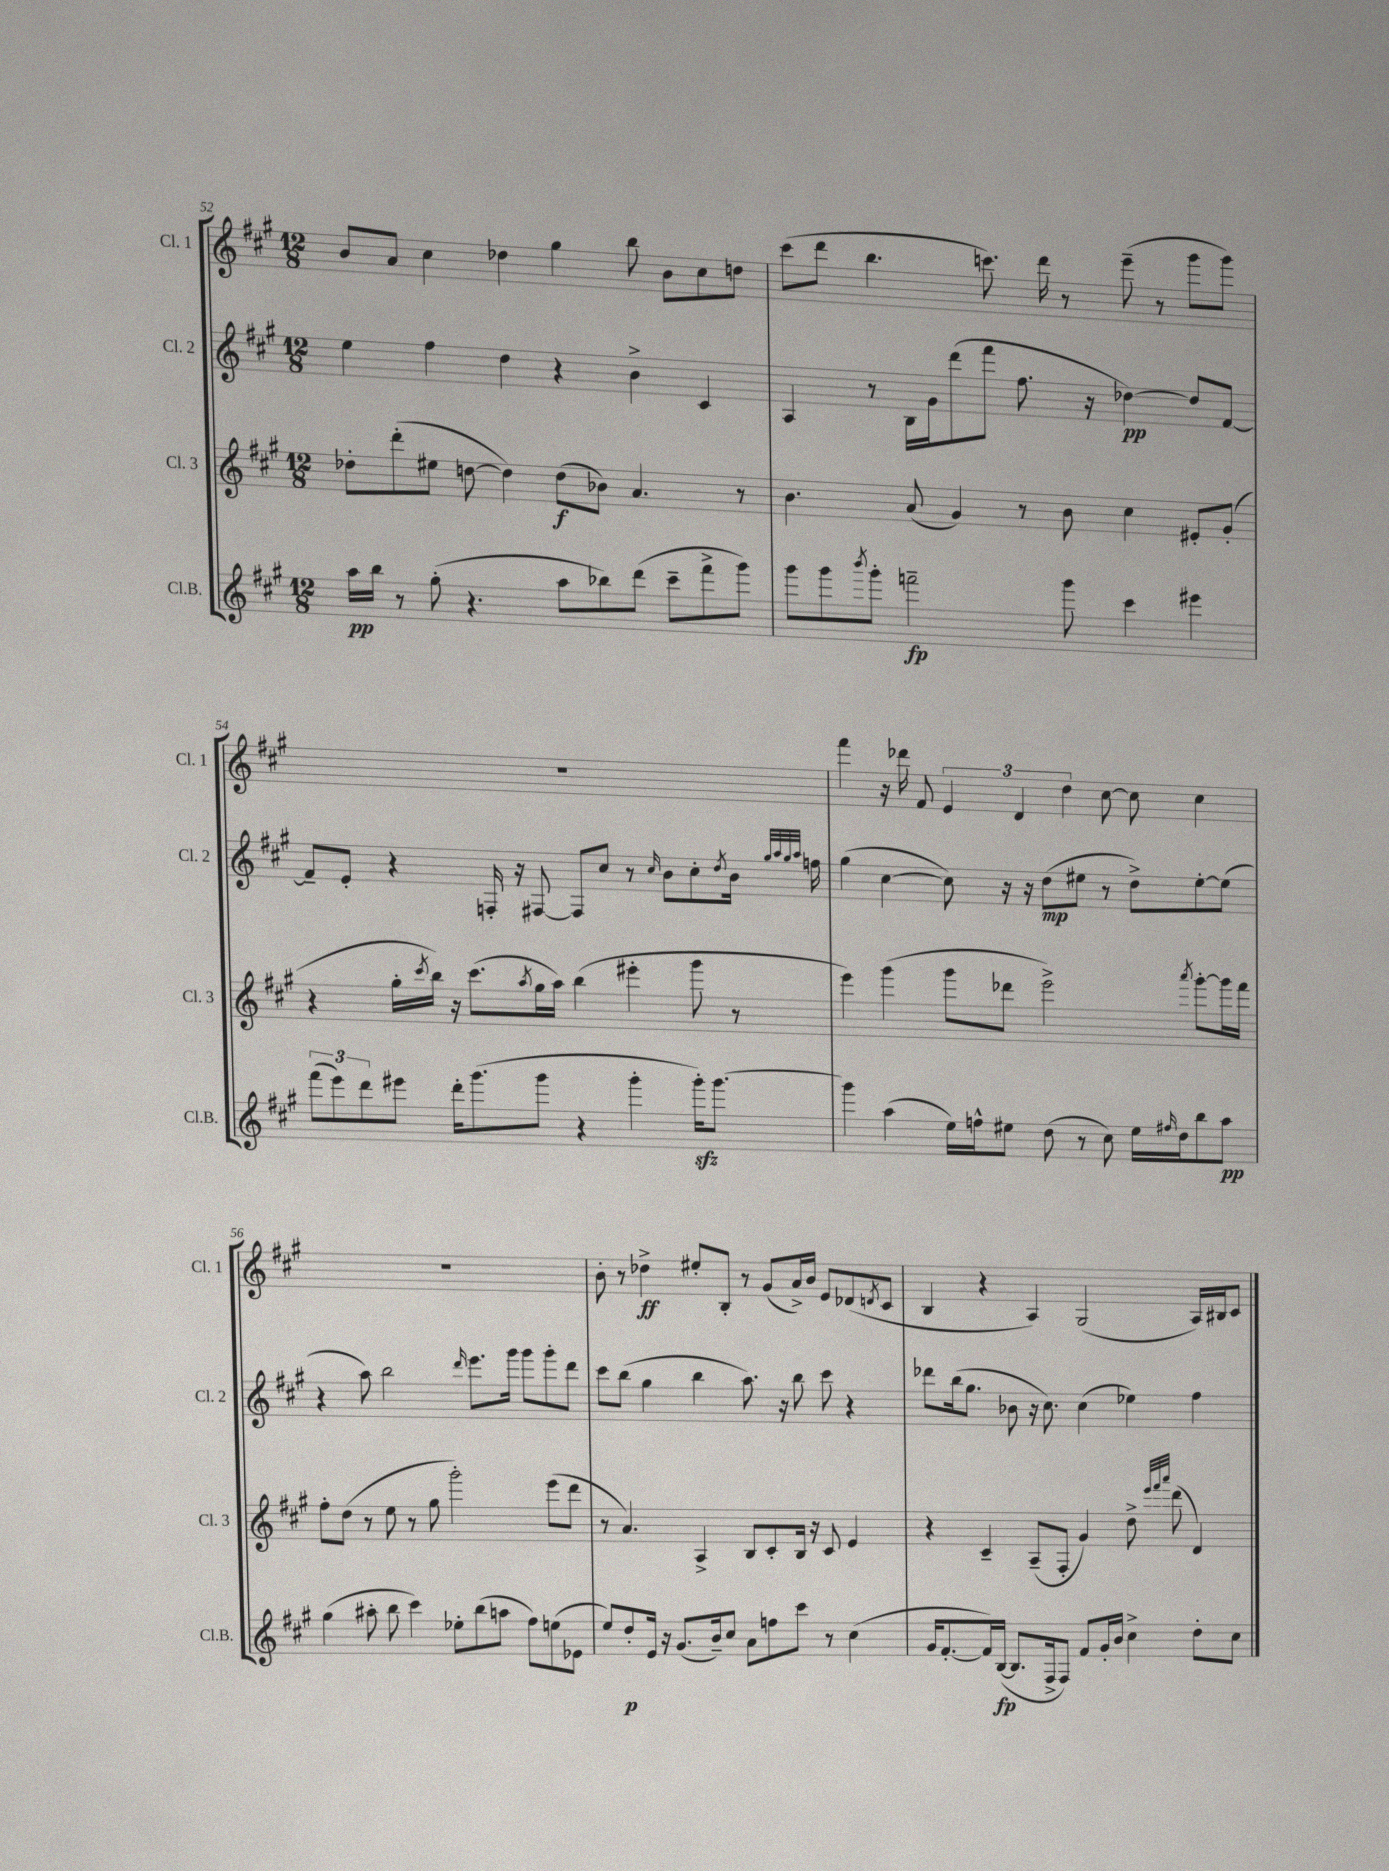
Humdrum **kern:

**kern	**dynam	**kern	**dynam	**kern	**dynam	**kern	**dynam
*part4	*part4	*part3	*part3	*part2	*part2	*part1	*part1
*staff4	*staff4	*staff3	*staff3	*staff2	*staff2	*staff1	*staff1
*I"Cl.B.	*	*I"Cl. 3	*	*I"Cl. 2	*	*I"Cl. 1	*
*I'Cl.B.	*	*I'Cl. 3	*	*I'Cl. 2	*	*I'Cl. 1	*
*clefG2	*	*clefG2	*	*clefG2	*	*clefG2	*
*k[f#c#g#]	*	*k[f#c#g#]	*	*k[f#c#g#]	*	*k[f#c#g#]	*
*M12/8	*	*M12/8	*	*M12/8	*	*M12/8	*
=52	=52	=52	=52	=52	=52	=52	=52
16aa\LL	pp	8dd-X'\L	.	4ee\	.	8b/L	.
16bb\JJ	.	.	.	.	.	.	.
8r	.	(8ddd'\	.	.	.	8a/J	.
(8gg#'\	.	8ee#X\J	.	4ff#\	.	4cc#\	.
4.r	.	[8ddn\	.	.	.	.	.
.	.	4dd\])	.	4dd\	.	4dd-X\	.
8aa\L	.	(8dd\L	f	4r	.	4gg#\	.
8bb-X\)	.	8b-X\J)	.	.	.	.	.
(8ddd\J	.	4.a/	.	4b^\	.	8bb\	.
8ccc#~\L	.	.	.	.	.	8b\L	.
8fff#^\	.	.	.	4c#/	.	8cc#\	.
8ggg#\J)	.	8r	.	.	.	8ddn\J	.
=53	=53	=53	=53	=53	=53	=53	=53
8ggg#\L	.	4.b\	.	4A/	.	(8ccc#\L	.
8ggg#\	.	.	.	.	.	8ddd\J	.
8qbbb/	.	.	.	.	.	.	.
8ggg#'\J	.	.	.	8r	.	4.bb\	.
2fffn~\	fp	(8a/	.	16B\LL	.	.	.
.	.	.	.	16g#\J	.	.	.
.	.	4g#/)	.	(8ddd\	.	.	.
.	.	.	.	8fff#\J	.	8.cccn\)	.
.	.	8r	.	8.ff#\	.	.	.
.	.	.	.	.	.	16ddd\	.
8ggg#\	.	8b\	.	.	.	8r	.
.	.	.	.	16r	.	.	.
4ccc#\	.	4cc#\	.	[4dd-X\)	pp	(8eee~\	.
.	.	.	.	.	.	8r	.
4eee#X\	.	8e#X'/L	.	8dd-/L]	.	8ggg#\L	.
.	.	(8g#'/J	.	[8f#/J	.	8ggg#\J)	.
!!LO:LB:g=z
=54	=54	=54	=54	=54	=54	=54	=54
(12fff#\L	.	4r	.	8f#~/L]	.	1.r	.
12eee\)	.	.	.	.	.	.	.
.	.	.	.	8e'/J	.	.	.
12ddd\	.	.	.	.	.	.	.
8eee#X\J	.	16gg#'\LL	.	4r	.	.	.
.	.	8qccc#/	.	.	.	.	.
.	.	16bb\JJ)	.	.	.	.	.
16ddd'\KL	.	16r	.	.	.	.	.
(8.ggg#\	.	(8.ccc#\L	.	.	.	.	.
.	.	.	.	16Fn'/	.	.	.
.	.	.	.	16r	.	.	.
.	.	8qaa/	.	.	.	.	.
8ggg#\J	.	16gg#\L	.	[8F#X/	.	.	.
.	.	16aa\JJ)	.	.	.	.	.
4r	.	(4bb\	.	8F#/L]	.	.	.
.	.	.	.	8cc#/J	.	.	.
4ggg#'\	.	4eee#X'\	.	8r	.	.	.
.	.	.	.	16qqcc#/	.	.	.
.	.	.	.	8b\L	.	.	.
16ggg#zz'\KL)	.	8ggg#\	.	8cc#'\	.	.	.
[8.ggg#\J	.	.	.	.	.	.	.
.	.	.	.	8qdd/	.	.	.
.	.	8r	.	16b\Jk	.	.	.
.	.	.	.	32qqgg#/LLL	.	.	.
.	.	.	.	32qqaa/	.	.	.
.	.	.	.	32qqgg#/	.	.	.
.	.	.	.	32qqaa/JJJ	.	.	.
.	.	.	.	16ffn\	.	.	.
=55	=55	=55	=55	=55	=55	=55	=55
4ggg#\]	.	4eee\)	.	(4gg#\	.	4fff#\	.
(4aa\	.	(4ggg#\	.	[4cc#\	.	16r	.
.	.	.	.	.	.	16ddd-X\	.
.	.	.	.	.	.	8f#/	.
16ee\LL)	.	8ggg#\L	.	8cc#\])	.	6e/	.
16ffn^^\J	.	.	.	.	.	.	.
8ee#X\J	.	8ddd-X\J	.	16r	.	.	.
.	.	.	.	.	.	6d/	.
.	.	.	.	16r	.	.	.
(8dd\	.	2eee^\)	.	(8dd\L	mp	.	.
.	.	.	.	.	.	6dd\	.
8r	.	.	.	8ee#X\J	.	.	.
8cc#\)	.	.	.	8r	.	[8cc#\	.
16ee#\LL	.	.	.	8dd^\L)	.	8cc#\]	.
16qqff#X/	.	.	.	.	.	.	.
16dd\J	.	.	.	.	.	.	.
.	.	8qaaa/	.	.	.	.	.
8bb\	.	[8ggg#'\L	.	[8ee#'\	.	4cc#\	.
8aa\J	pp	16ggg#\L]	.	(8ee#\J]	.	.	.
.	.	16fff#\JJ	.	.	.	.	.
!!LO:LB:g=z
=56	=56	=56	=56	=56	=56	=56	=56
(4gg#\	.	8ff#'\L	.	4r	.	1.r	.
.	.	(8dd\J	.	.	.	.	.
8aa#X'\	.	8r	.	8aa\)	.	.	.
8bb\	.	8ee\	.	2bb\	.	.	.
4ccc#\)	.	8r	.	.	.	.	.
.	.	8gg#\	.	.	.	.	.
8ee-X'\L	.	2ggg#'\)	.	.	.	.	.
.	.	.	.	16qqddd/	.	.	.
(8bb\	.	.	.	8.eee\L	.	.	.
8aan\J	.	.	.	.	.	.	.
.	.	.	.	16ggg#\Jk	.	.	.
8ff#\L)	.	.	.	8ggg#\L	.	.	.
(8een\	.	(8eee\L	.	8ggg#'\	.	.	.
8e-X\J	.	8ddd\J	.	8ddd\J	.	.	.
=57	=57	=57	=57	=57	=57	=57	=57
8ee/L)	.	8r	.	8ccc#\L	.	8b'\	.
8dd'/	p	4.a/)	.	(8bb\J	.	8r	.
16e/Jk	.	.	.	4gg#\	.	4dd-X^\	ff
16r	.	.	.	.	.	.	.
(8.g#/L	.	.	.	.	.	.	.
.	.	4A^/	.	4bb\	.	8ee#X'/L	.
16b~/k)	.	.	.	.	.	.	.
8cc#/J	.	.	.	.	.	8B'/J	.
8a\L	.	8B/L	.	8.aa\)	.	8r	.
8ffn\	.	8c#'/	.	.	.	(8g#/L	.
.	.	.	.	16r	.	.	.
8ccc#\J	.	16B/Jk	.	8bb\	.	16a^/L)	.
.	.	16r	.	.	.	16b/JJ	.
8r	.	8c#/	.	8ccc#\	.	8e/L	.
(4cc#\	.	4e/	.	4r	.	(8d-X/	.
.	.	.	.	.	.	8qdn/	.
.	.	.	.	.	.	8c#/J	.
=58	=58	=58	=58	=58	=58	=58	=58
16g#/KL	.	4r	.	8ddd-X\L	.	4B/	.
[8.f#'/	.	.	.	.	.	.	.
.	.	.	.	(16bb\k	.	.	.
.	.	.	.	8.gg#\J	.	.	.
16f#/L])	.	4c#~/	.	.	.	4r	.
([16B/JJ	fp	.	.	.	.	.	.
8.B/L]	.	.	.	8b-X\	.	.	.
.	.	(8A~/L	.	16r	.	4A/)	.
16F#^/k	.	.	.	8.cc#\)	.	.	.
8F#/J)	.	8F#'/J	.	.	.	.	.
8f#/L	.	4g#/)	.	(4cc#\	.	(2G#/	.
16g#'/L	.	.	.	.	.	.	.
16b/JJ	.	.	.	.	.	.	.
4cc#^\	.	8dd^\	.	4ee-X\)	.	.	.
.	.	32qqeee/LLL	.	.	.	.	.
.	.	32qqfff#/	.	.	.	.	.
.	.	32qqaaa/JJJ	.	.	.	.	.
.	.	(8ddd\	.	.	.	.	.
8dd'\L	.	4d/)	.	4ff#\	.	16A/LL)	.
.	.	.	.	.	.	16B#X/J	.
8cc#\J	.	.	.	.	.	8c#/J	.
==	==	==	==	==	==	==	==
*-	*-	*-	*-	*-	*-	*-	*-
